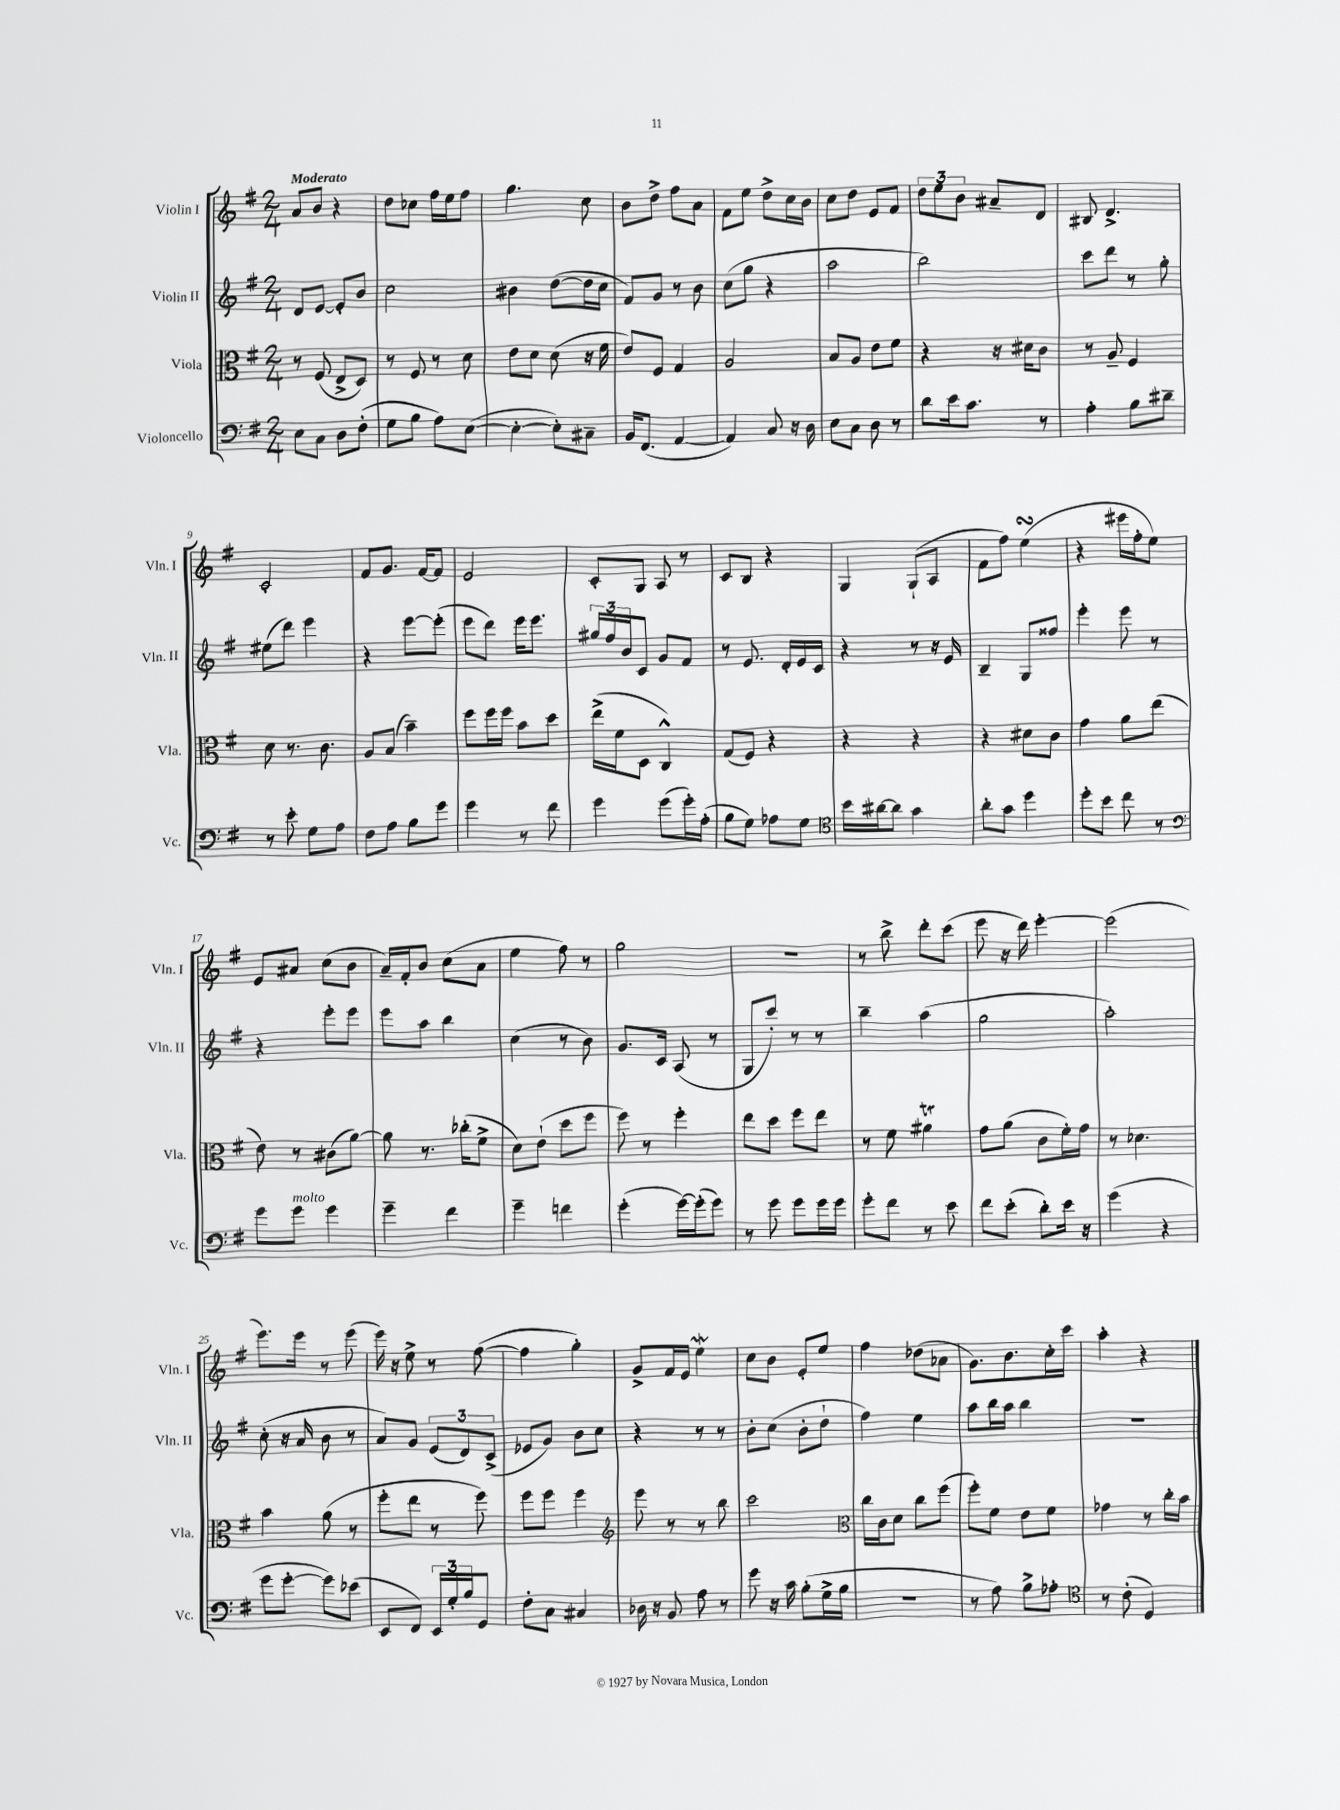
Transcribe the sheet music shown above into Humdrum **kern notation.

**kern	**kern	**kern	**kern
*part4	*part3	*part2	*part1
*staff4	*staff3	*staff2	*staff1
*I"Violoncello	*I"Viola	*I"Violin II	*I"Violin I
*I'Vc.	*I'Vla.	*I'Vln. II	*I'Vln. I
*clefF4	*clefC3	*clefG2	*clefG2
*k[f#]	*k[f#]	*k[f#]	*k[f#]
*M2/4	*M2/4	*M2/4	*M2/4
=1	=1	=1	=1
!	!	!	!LO:TX:a:B:t=Moderato
8E\L	8r	8d/L	8a/L
8C\J	(8F#/	[8e/J	8b/J
8D\L	8E^/L	8e'/L]	4r
(8F#'\J	8D/J)	8b/J	.
=2	=2	=2	=2
8G\L	8r	2cc\	8dd\L
8B\J	8F#/	.	8cc-X\J
8A\L)	8r	.	16ff#\LL
.	.	.	16ee\J
([8E\J	8d\	.	8ff#\J
=3	=3	=3	=3
4E'\_	8e\L	4b#X\	4.gg\
.	8d\J	.	.
8E'\L])	(8d\	([8dd\L	.
8C#X~\J	16r	16dd\L]	8cc\
.	16f#\	16cc\JJ	.
=4	=4	=4	=4
16BB/KL	8e/L)	8f#/L)	8b\L
(8.FF#/J	.	.	.
.	8F#/J	8g/J	8dd^\J
[4AA/	4G/	8r	8ff#\L
.	.	8b\	8a\J
=5	=5	=5	=5
4AA/])	2A/	(8cc\L	8f#\L
.	.	8gg\J	8ee\J
8C/	.	4r	8dd^\L
16r	.	.	16cc\L
16D\	.	.	16b\JJ
=6	=6	=6	=6
8E\L	8B/L	2aa\	8cc\L
8C\J	8A/J	.	8dd\J
8D\	8e\L	.	8e/L
8r	8f#\J	.	8f#/J
=7	=7	=7	=7
8d\L	4r	2bb\)	12dd\L
.	.	.	12ee\
16e\k	.	.	.
.	.	.	12b\J
8.c\J	.	.	.
.	16r	.	8a#X~/L
.	16d#X\KL	.	.
8r	8c\J	.	8d/J
=8	=8	=8	=8
4A'\	8r	8ccc\L	8B#X/
.	8A~/	8ddd\J	4.d^/
8B\L	4F#/	8r	.
8d#X~\J	.	8gg'\	.
!!LO:LB:g=z
=9	=9	=9	=9
8r	8d\	(8ee#X\L	2c'/
8e'\	8.r	8ddd\J)	.
8G\L	.	4eee\	.
.	8.c\	.	.
8A\J	.	.	.
=10	=10	=10	=10
8F#\L	8A/L	4r	8f#/L
8A\J	(8B/J	.	8.g/J
8B\L	4b~\)	[8eee\L	.
.	.	.	[16f#/KL
8g\J	.	(8eee'\J]	8f#/J]
=11	=11	=11	=11
4g\	8ff#\L	8eee\L	2e/
.	16ff#\L	8ddd\J)	.
.	16ff#\JJ	.	.
8r	8b\L	16eee\KL	.
.	.	8.eee\J	.
8f#\	8dd\J	.	.
=12	=12	=12	=12
4g\	(16ee^\LL	24gg#X/LL	8c'/L
.	.	24ff#/	.
.	16f#\J	.	.
.	.	24b/J	.
.	8D\J	8c/J	8G/J
(8g\L	4C^^/)	8g/L	8A/
16g'\L)	.	8f#/J	8r
(16A'\JJ	.	.	.
=13	=13	=13	=13
8B\L	(8G/L	8r	8c/L
8G\J)	8F#/J)	8.e/	8B/J
8A-X\L	4r	.	4r
.	.	16d'/LL	.
8G\J	.	16e/	.
.	.	16c/JJ	.
=14	=14	=14	=14
*clefC4	*	*	*
16b\LL	4r	4r	4G/
[16a#X\J	.	.	.
8a#\J]	.	.	.
4g\	4r	8r	(8G`/L
.	.	16r	8A/J
.	.	16e/	.
=15	=15	=15	=15
8a'\L	4r	4B~/	8f#\L
8g\J	.	.	8ff#\J)
4dd\	8d#X\L	8G/L	(4eesSSS\
.	8c\J	8ff##X/J	.
=16	=16	=16	=16
8dd'\L	4g\	4eee'\	4r
8b\J	.	.	.
8cc\	8a\L	8eee\	16eee#X\LL
.	.	.	16ff#'\J
8r	(8ee\J	8r	8ee\J)
!!LO:LB:g=z
=17	=17	=17	=17
*clefF4	*	*	*
8g\L	8e\)	4r	8e/L
!LO:TX:a:i:t=molto	!	!	!
8g\J	8r	.	8a#X/J
4g\	(8c#X\L	8eee'\L	(8cc\L
.	[8a\J)	8eee\J	8b\J
=18	=18	=18	=18
4g~\	8a\]	8eee\L	16a~/LL)
.	.	.	16f#'/J
.	8.r	8aa\J	8b/J
4f#\	.	4bb\	(8cc\L
.	(16cc-X'\KL	.	.
.	8f#^\J	.	8a\J
=19	=19	=19	=19
4g~\	8d\L)	(4cc\	4ee\
.	(8e`\J	.	.
4fn\	8dd\L	8r	8ff#\)
.	8ff#\J	8b\)	8r
=20	=20	=20	=20
(4g'\	8ff#\)	8.g/L	2gg\
.	8r	.	.
.	.	16c/Jk	.
[16g\LL)	4ff#'\	(8A/	.
(16g'\J]	.	.	.
8g\J)	.	8r	.
=21	=21	=21	=21
8r	8ee\L	8G/L	2r
8g\	8dd\J	8ccc'/J)	.
8g\L	8ff#\L	8r	.
16g\L	8ee\J	8r	.
16g\JJ	.	.	.
=22	=22	=22	=22
8g'\L	8r	4bb~\	8r
8f#\J	8f#\	.	8bb^\
8r	4a#Xt\	(4aa\	8ddd'\L
8e\	.	.	(8ccc\J
=23	=23	=23	=23
8f#\L	8g\L	2gg\	8eee\
(8e'\J	(8a\J	.	16r
.	.	.	16ddd\)
8d'\L)	8c\L	.	[4eee'\
16e\Jk	16f#'\L)	.	.
16r	16g\JJ	.	.
=24	=24	=24	=24
(4g\	8r	2aa'\)	(2eee\]
.	4.d-X\	.	.
4r	.	.	.
!!LO:LB:g=z
=25	=25	=25	=25
8g\L	4b\	(8cc'\	8.eee\L)
[8g'\J	.	16r	.
.	.	16a/	16eee\Jk
8g\L])	(8a\	8b\	8r
(8e-X\J	8r	8r	(8eee\
=26	=26	=26	=26
8EE/L	8ff#'\L	8a/L)	16eee\)
.	.	.	16r
8FF#/J)	8ee\J	8g/J	8ee^\
24EE/LL	8r	(12e/L	8r
24G'/	.	.	.
24B/J	.	12d/)	.
8GG/J	8ff#\)	.	([8ff#\
.	.	(12c^/J	.
=27	=27	=27	=27
8F#'\L	8ff#\L	8e-X/L	4ff#\]
8C\J	8ff#\J	8g/J)	.
4C#X/	4ff#\	8b\L	4gg'\)
.	.	8cc\J	.
=28	=28	=28	=28
*	*clefG2	*	*
16D-X\	8eee\	4r	8g^/L
16r	.	.	.
8BB/	8r	.	16f#/L
.	.	.	16e/JJ
8A\	8r	8r	4eeW\
8r	8bb\	8r	.
=29	=29	=29	=29
8g\	2ccc\	8b'\L	8cc\L
16r	.	(8cc\J	8b\J
16c\	.	.	.
(8B'\L	.	8b'\L	8e'/L
16G^\L	.	8dd`\J	8ee/J
16B\JJ	.	.	.
=30	=30	=30	=30
*	*clefC3	*	*
2r	16cc\LL	4ff#\)	4ff#\
.	16c\J	.	.
.	8d\J	.	.
.	8cc\L	4ee\	(8dd-X\L
.	(8ff#\J	.	8a-X\J
=31	=31	=31	=31
8r	8ff#'\L)	8aa\L	8.g\L)
8A\)	8f#\J	16bb\L	.
.	.	16aa\JJ	8.b\
8B^\L	8e\L	4bb\	.
8A-X'\J	8f#\J	.	16cc'\L
.	.	.	16ccc\JJ
=32	=32	=32	=32
*clefC4	*	*	*
8r	4g-X\	2r	4aa'\
(8c'\	.	.	.
4D/)	8r	.	4r
.	16cc'\LL	.	.
.	16b\JJ	.	.
==	==	==	==
*-	*-	*-	*-
